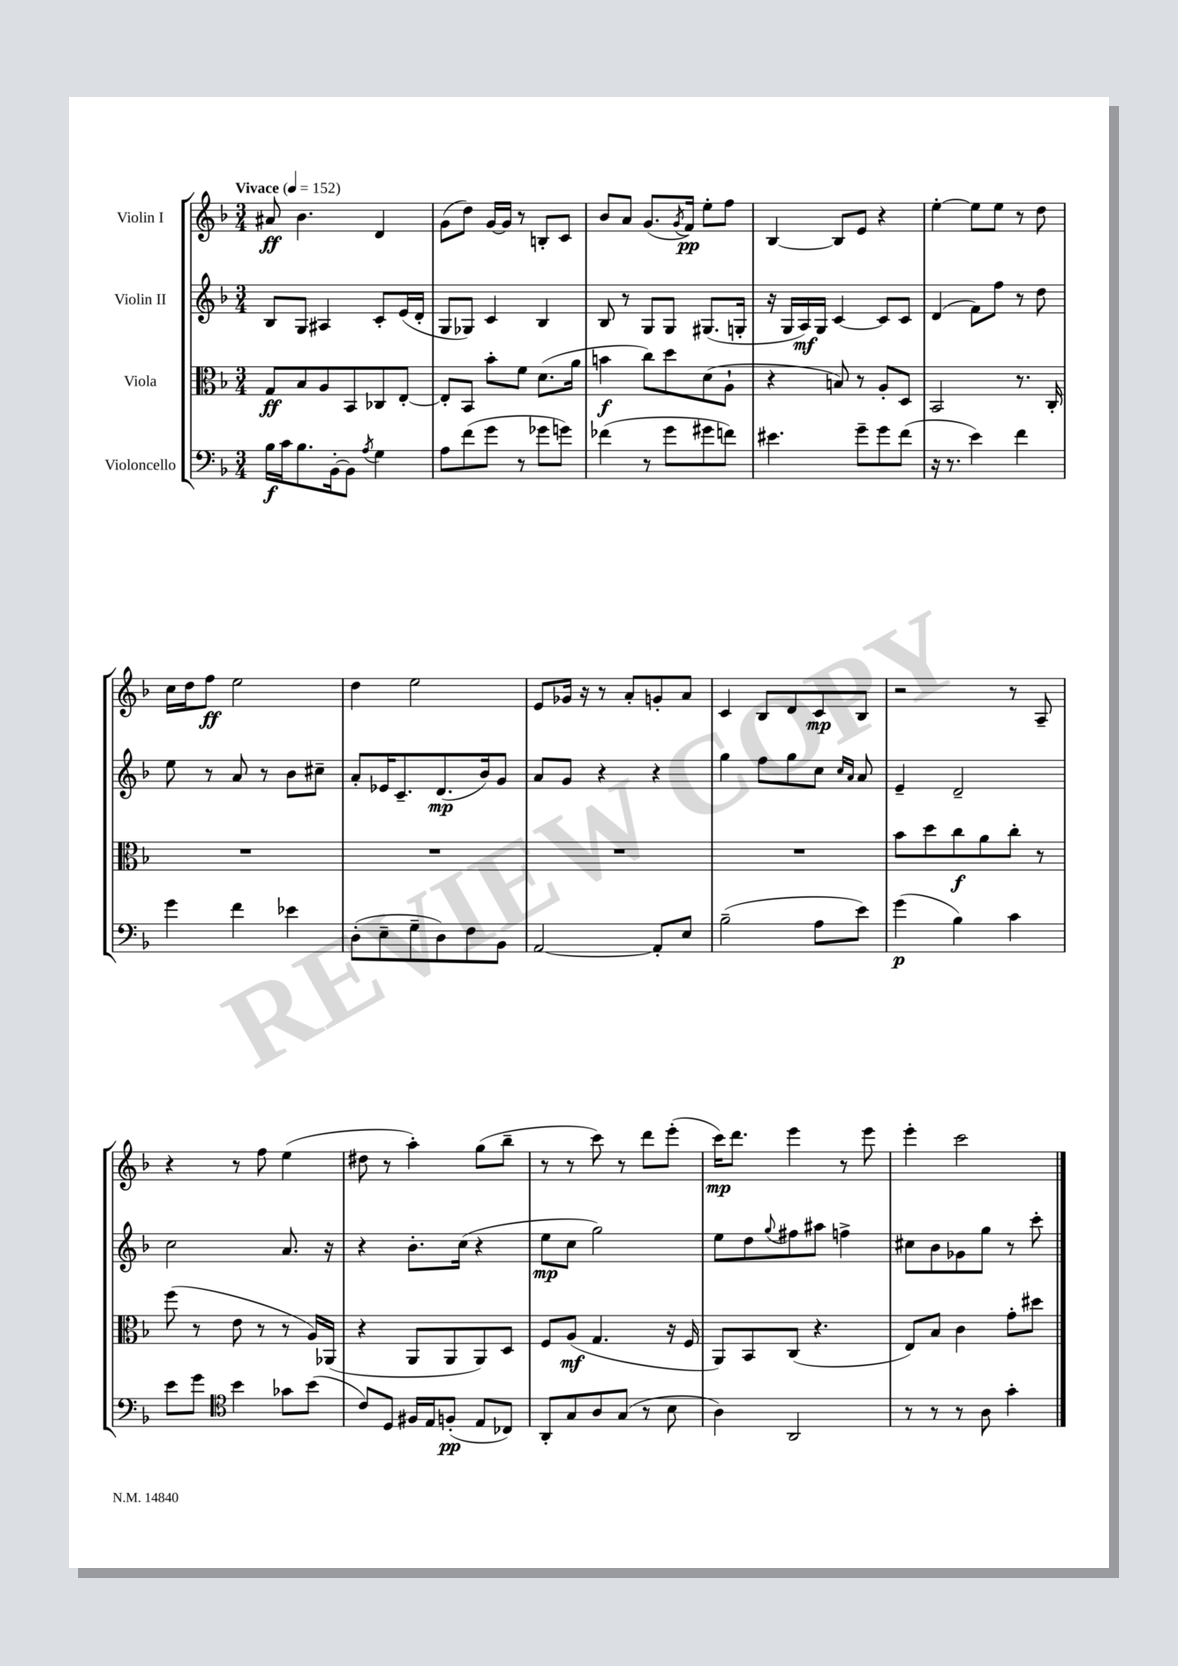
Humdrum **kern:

**kern	**dynam	**kern	**dynam	**kern	**dynam	**kern	**dynam
*part4	*part4	*part3	*part3	*part2	*part2	*part1	*part1
*staff4	*staff4	*staff3	*staff3	*staff2	*staff2	*staff1	*staff1
*I"Violoncello	*	*I"Viola	*	*I"Violin II	*	*I"Violin I	*
*clefF4	*	*clefC3	*	*clefG2	*	*clefG2	*
*k[b-]	*	*k[b-]	*	*k[b-]	*	*k[b-]	*
*M3/4	*	*M3/4	*	*M3/4	*	*M3/4	*
*MM152	*	*MM152	*	*MM152	*	*MM152	*
=1	=1	=1	=1	=1	=1	=1	=1
!	!	!	!	!	!	!LO:TX:a:B:t=Vivace	!
16B-\LL	f	8G/L	ff	8B-/L	.	8a#X/	ff
16c\J	.	.	.	.	.	.	.
8.B-\	.	8B-/	.	8G/J	.	4.b-\	.
.	.	8A/	.	4A#X/	.	.	.
[16BB-'\k	.	.	.	.	.	.	.
8BB-\J]	.	8BB-/	.	.	.	.	.
8qA/	.	.	.	.	.	.	.
4G\	.	8C-X/	.	8c'/L	.	4d/	.
.	.	[8E'/J	.	(16e/L	.	.	.
.	.	.	.	16d'/JJ	.	.	.
=2	=2	=2	=2	=2	=2	=2	=2
8A\L	.	8E'/L]	.	8G/L	.	(8g\L	.
(8f\	.	8BB-/J	.	8G-X/J)	.	8dd\J)	.
8g\J	.	8b-'\L	.	4c/	.	[16g/LL	.
.	.	.	.	.	.	16g/JJ]	.
8r	.	8f\J	.	.	.	8r	.
8g-X\L	.	(8.d\L	.	4B-/	.	8Bn'/L	.
8gn\J)	.	.	.	.	.	8c/J	.
.	.	16a\Jk	.	.	.	.	.
=3	=3	=3	=3	=3	=3	=3	=3
(4f-X\	.	4bn\	f	8B-/	.	8b-/L	.
.	.	.	.	8r	.	8a/J	.
8r	.	8cc\L)	.	8G/L	.	(8.g/L	.
8g\L	.	8dd\	.	8G/J	.	.	.
.	.	.	.	.	.	8qg/	.
.	.	.	.	.	.	16f/Jk)	pp
8g#X\	.	(8d\	.	(8.G#X/L	.	8ee'\L	.
8fn\J)	.	8A`\J	.	.	.	8ff\J	.
.	.	.	.	16Gn'/Jk	.	.	.
=4	=4	=4	=4	=4	=4	=4	=4
4.e#X\	.	4r	.	16r	.	[4B-/	.
.	.	.	.	16G/LL	.	.	.
.	.	.	.	16A/)	mf	.	.
.	.	.	.	16G/JJ	.	.	.
.	.	8Bn/)	.	[4c/	.	8B-/L]	.
8g~\L	.	8r	.	.	.	8e/J	.
8g\	.	8A'/L	.	8c/L]	.	4r	.
(8f\J	.	8D/J	.	8c/J	.	.	.
=5	=5	=5	=5	=5	=5	=5	=5
16r	.	2BB-/	.	(4d/	.	[4ee'\	.
8.r	.	.	.	.	.	.	.
4e\)	.	.	.	8f\L)	.	8ee\L]	.
.	.	.	.	8ff\J	.	8ee\J	.
4f\	.	8.r	.	8r	.	8r	.
.	.	.	.	8dd\	.	8dd\	.
.	.	16C'/	.	.	.	.	.
!!LO:LB:g=z
=6	=6	=6	=6	=6	=6	=6	=6
4g\	.	2.r	.	8ee\	.	16cc\LL	.
.	.	.	.	.	.	16dd\J	.
.	.	.	.	8r	.	8ff\J	ff
4f\	.	.	.	8a/	.	2ee\	.
.	.	.	.	8r	.	.	.
4e-X\	.	.	.	8b-\L	.	.	.
.	.	.	.	8cc#X~\J	.	.	.
=7	=7	=7	=7	=7	=7	=7	=7
(8D'\L	.	2.r	.	8a'/L	.	4dd\	.
8E~\	.	.	.	16e-X/K	.	.	.
.	.	.	.	8.c~/	.	.	.
8G~\	.	.	.	.	.	2ee\	.
8D\)	.	.	.	(8.d/	mp	.	.
8F\	.	.	.	.	.	.	.
.	.	.	.	16b-/k)	.	.	.
8BB-\J	.	.	.	8g/J	.	.	.
=8	=8	=8	=8	=8	=8	=8	=8
[2AA/	.	2.r	.	8a/L	.	8e/L	.
.	.	.	.	8g/J	.	16g-X/Jk	.
.	.	.	.	.	.	16r	.
.	.	.	.	4r	.	8r	.
.	.	.	.	.	.	8a'/L	.
8AA'/L]	.	.	.	4r	.	8gn'/	.
8E/J	.	.	.	.	.	8a/J	.
=9	=9	=9	=9	=9	=9	=9	=9
(2B-~\	.	2.r	.	4gg\	.	4c/	.
.	.	.	.	8ff\L	.	8B-/L	.
.	.	.	.	8gg\	.	8d/	.
8A\L	.	.	.	8cc\J	.	8c/	mp
.	.	.	.	16qqcc/LL	.	.	.
.	.	.	.	16qqa/JJ	.	.	.
8e\J)	.	.	.	8a/	.	8B-/J	.
=10	=10	=10	=10	=10	=10	=10	=10
(4g\	p	8b-\L	.	4e~/	.	2r	.
.	.	8dd\	.	.	.	.	.
4B-\)	.	8cc\	f	2d~/	.	.	.
.	.	8a\	.	.	.	.	.
4c\	.	8cc'\J	.	.	.	8r	.
.	.	8r	.	.	.	8A~/	.
!!LO:LB:g=z
=11	=11	=11	=11	=11	=11	=11	=11
8e\L	.	(8ff\	.	2cc\	.	4r	.
8g\J	.	8r	.	.	.	.	.
*clefC4	*	*	*	*	*	*	*
4b-\	.	8e\	.	.	.	8r	.
.	.	8r	.	.	.	8ff\	.
8g-X\L	.	8r	.	8.a/	.	(4ee\	.
(8b-\J	.	16A/LL)	.	.	.	.	.
.	.	(16AA-X/JJ	.	16r	.	.	.
=12	=12	=12	=12	=12	=12	=12	=12
8c/L)	.	4r	.	4r	.	8dd#X\	.
8D/J	.	.	.	.	.	8r	.
16F#X/LL	.	8AA/L	.	8.b-'\L	.	4aa'\)	.
16E/J	.	.	.	.	.	.	.
(8Fn'/J	pp	8AA/	.	.	.	.	.
.	.	.	.	(16cc\Jk	.	.	.
8E/L	.	8AA/)	.	4r	.	(8gg\L	.
8C-X/J)	.	8D/J	.	.	.	8bb-~\J	.
=13	=13	=13	=13	=13	=13	=13	=13
8AA'/L	.	8F/L	.	8ee\L	mp	8r	.
8G/	.	(8A/J	mf	8cc\J	.	8r	.
8A/	.	4.G/	.	2gg\)	.	8ccc\)	.
(8G/J	.	.	.	.	.	8r	.
8r	.	.	.	.	.	8ddd\L	.
8B-\	.	16r	.	.	.	(8eee'\J	.
.	.	16F/	.	.	.	.	.
=14	=14	=14	=14	=14	=14	=14	=14
4A\)	.	8AA/L)	.	8ee\L	.	16ccc\KL)	mp
.	.	.	.	.	.	8.ddd\J	.
.	.	8BB-/	.	8dd\	.	.	.
.	.	.	.	8qqgg/	.	.	.
2AA/	.	(8C/J	.	8ff#X\	.	4eee\	.
.	.	4.r	.	8aa#X\J	.	.	.
.	.	.	.	4ffn^\	.	8r	.
.	.	.	.	.	.	8eee\	.
=15	=15	=15	=15	=15	=15	=15	=15
8r	.	8E/L)	.	8cc#X\L	.	4eee'\	.
8r	.	8B-/J	.	8b-\	.	.	.
8r	.	4c\	.	8g-X\	.	2ccc\	.
8A\	.	.	.	8gg\J	.	.	.
4g'\	.	8g'\L	.	8r	.	.	.
.	.	8dd#X\J	.	8ccc'\	.	.	.
==	==	==	==	==	==	==	==
*-	*-	*-	*-	*-	*-	*-	*-
